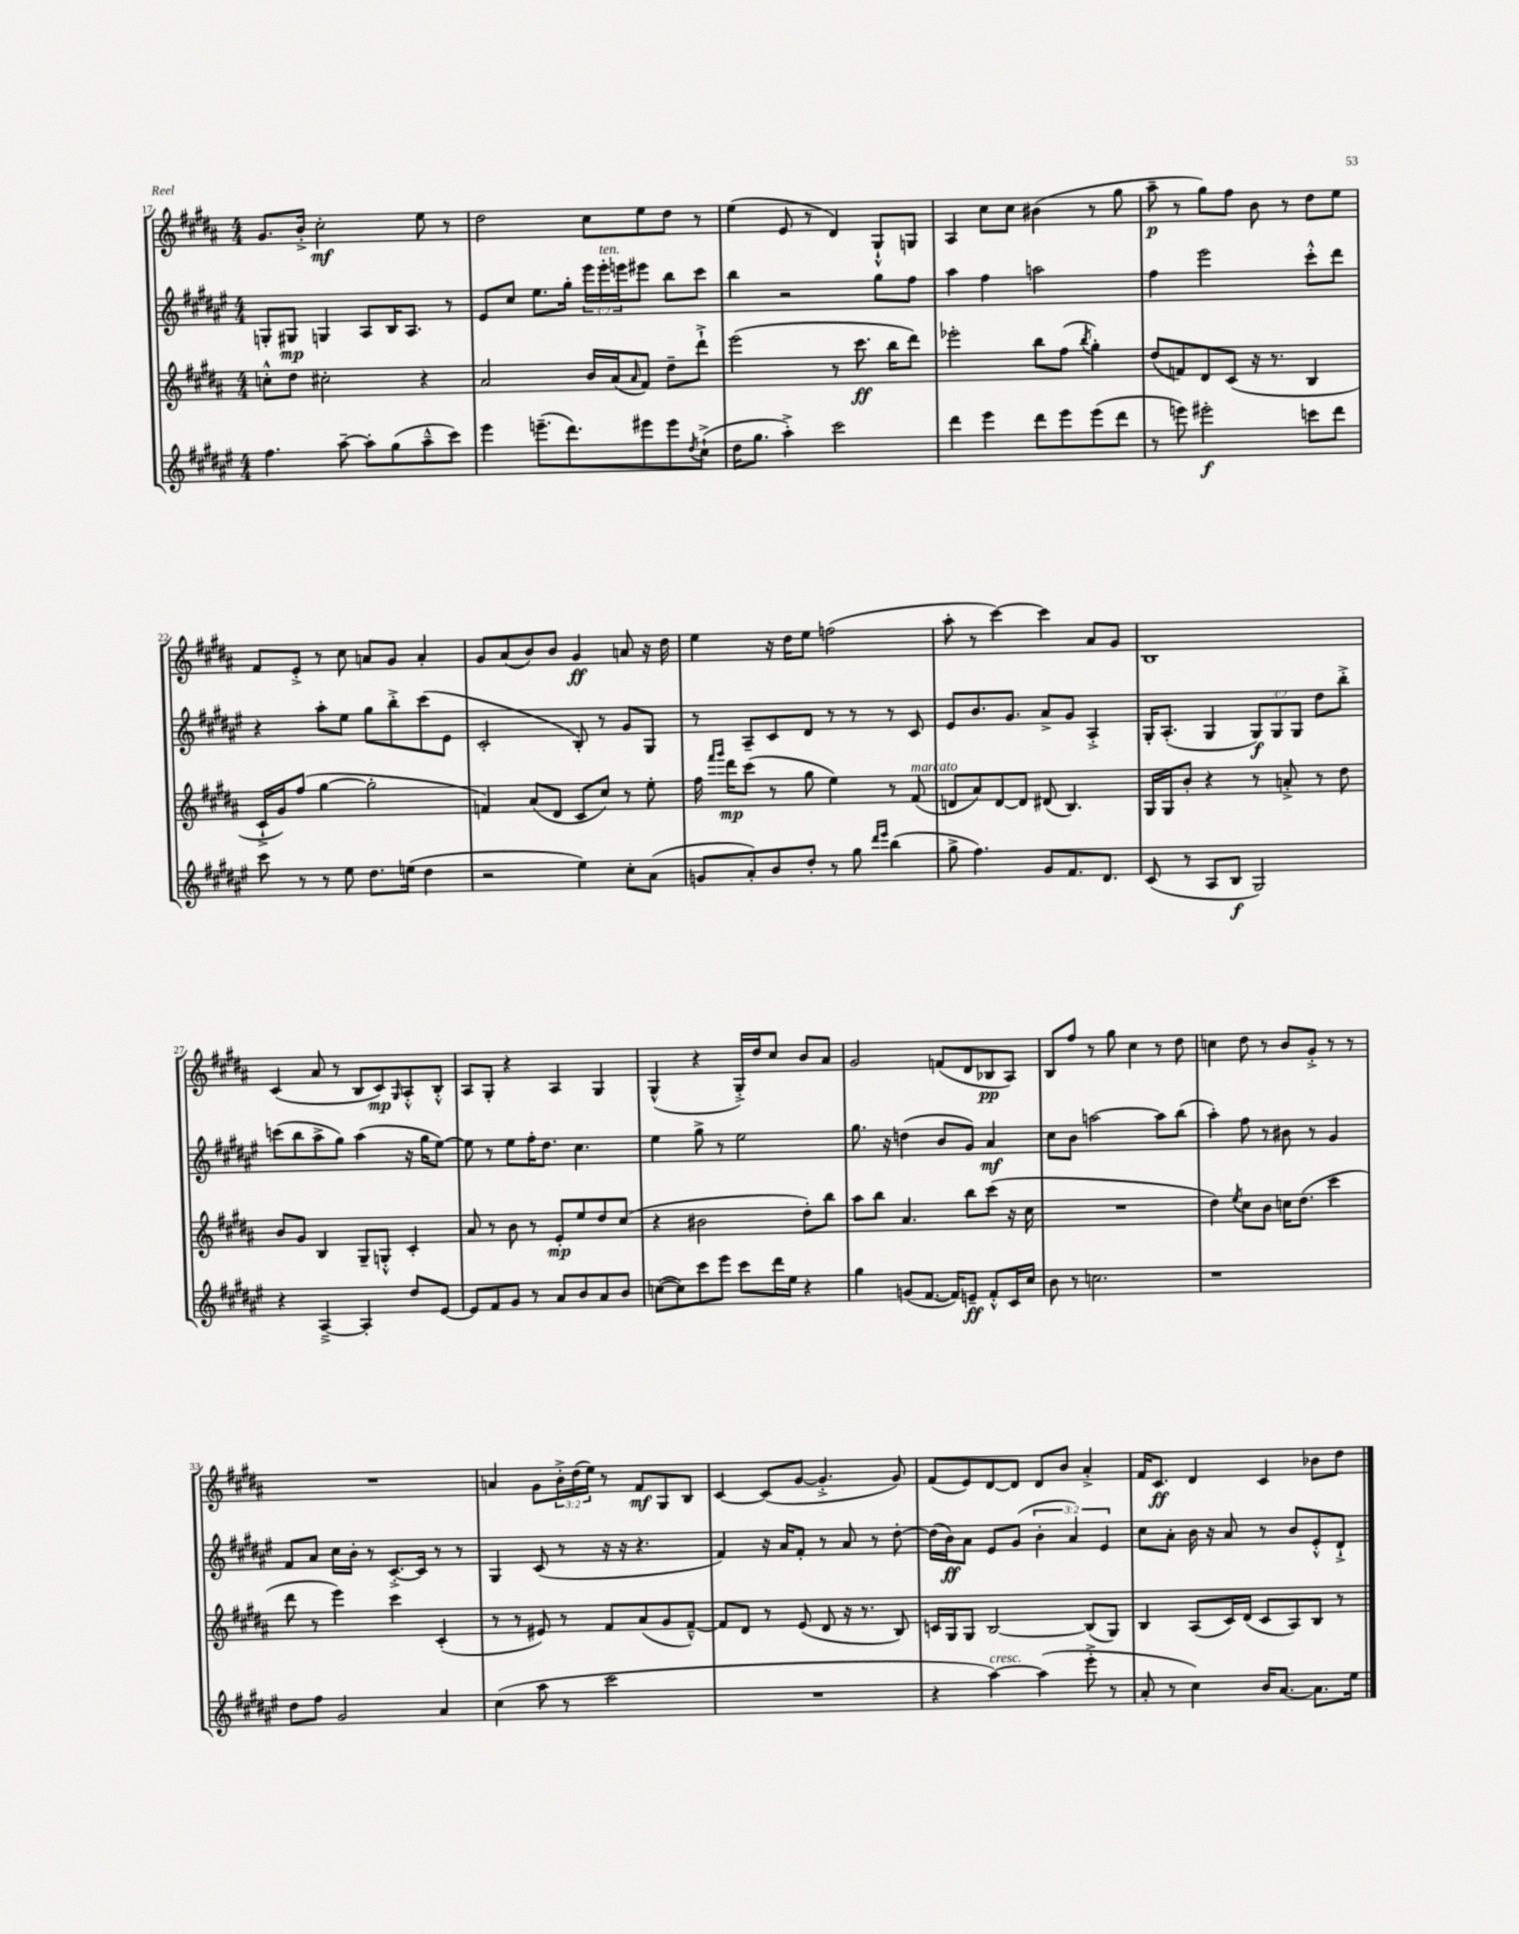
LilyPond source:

<<
\new StaffGroup <<
\new Staff = "s0" {
    \clef treble \key b \major \numericTimeSignature \time 4/4 \override Staff.TupletNumber.text = #tuplet-number::calc-fraction-text
    gis'8. b'16-.-> cis''2-.\mf e''8 r8 |
    dis''2 cis''8 e''8 dis''8 r8 |
    e''4( e'8 r8 dis'4) gis8-!-^ g8 |
    ais4 cis''8 cis''8 bis'4( r8 gis''8 |
    ais''8--\p r8 gis''8) fis''8 b'8 r8 dis''8 e''8 |
    fis'8 e'8-.-> r8 cis''8 a'8 gis'8 a'4-. |
    gis'8 ais'8( b'8) b'8 gis'4\ff a'8 r16 dis''16 |
    e''4 r16 dis''16 e''8 f''2( |
    ais''8-. r8 cis'''4~) cis'''4 ais'8 gis'8 |
    b1 |
    cis'4( ais'8 r8 b8 cis'8\mp) \grace { gis16 } ais8-.-^ b8-.-^ |
    ais8 gis8-. r4 ais4 gis4 |
    gis4-^( r4 gis16-.->) dis''16 cis''8 b'8 ais'8 |
    gis'2 f'8( dis'8 bes8\pp ais8) |
    b8 fis''8 r8 gis''8 cis''4 r8 dis''8 |
    c''4 dis''8 r8 b'8 gis'8-.-> r8 r8 |
    R1 |
    a'4 gis'8 \tuplet 3/2 { b'16-.-> dis''16( e''16) } r8 fis'8\mf gis8 b8 |
    cis'4~ cis'8( gis'8~ gis'4.-.-> gis'8) |
    fis'8( e'8) dis'8~ dis'8 dis'8 b'8 ais'4-.-> |
    fis'16 cis'8.\ff dis'4 cis'4 bes'8 dis''8 \bar "|." |
}
\new Staff = "s1" {
    \clef treble \key fis \major \numericTimeSignature \time 4/4 \override Staff.TupletNumber.text = #tuplet-number::calc-fraction-text
    g8-. gis8\mp g4 ais8 b16 ais8. r8 |
    eis'8 cis''8 eis''8. gis''16-. \tuplet 3/2 { eis'''16 eis'''16-.^\markup { \italic "ten." } e'''16 } eis'''8 b''8 cis'''8 |
    b''4 r2 gis''8 fis''8 |
    ais''4 fis''4 a''2 |
    fis''4 eis'''2 cis'''8-.-^ dis'''8 |
    r4 ais''8-. eis''8 gis''8 b''8-.-> cis'''8( eis'8 |
    cis'2-. b8-.) r8 gis'8 gis8 |
    r8 ais8-- cis'8 dis'8 r8 r8 r8 cis'8 |
    eis'8 b'8. gis'8. ais'8-> gis'8 ais4-.-> |
    gis16-. ais8.-.( gis4 \tuplet 3/2 { gis8\f) gis8 gis8 } dis''8 b''8-.-> |
    c'''8( b''8 ais''8-> gis''8) ais''4( r16 gis''16 eis''8~) |
    eis''8 r8 eis''8 fis''16-. dis''8. cis''4. |
    eis''4 gis''8-> r8 eis''2 |
    gis''8. r16 d''4( b'8 gis'8) ais'4\mf |
    cis''8 b'8 a''2~ a''8 b''8( |
    ais''4-.) fis''8 r8 bis'8 r8 gis'4 |
    fis'8 ais'8 cis''16 b'16-. r8 cis'8.~-.-> cis'16 r8 r8 |
    gis4 cis'8( r8 r16 r16 r4. |
    fis'4) r16 ais'16 fis'8-. r8 ais'8 r8 dis''8~-. |
    dis''16( b'16\ff) ais'8 eis'8 gis'8( \tuplet 3/2 { b'4-. ais'4) eis'4 } |
    cis''8 ais'8-. b'16 r16 ais'8 r8 b'8 eis'8-.-^ dis'8-!-> \bar "|." |
}
\new Staff = "s2" {
    \clef treble \key b \major \numericTimeSignature \time 4/4
    c''8-.-^ dis''8 cis''2-. r4 |
    ais'2 b'16 ais'16( \grace { ais'16 } fis'8) dis''8-- dis'''8-!-> |
    e'''2( r8 cis'''8.\ff b''16 dis'''8) |
    ees'''2-. b''8 fis''8( \acciaccatura { b''8 } gis''4-.) |
    dis''8( f'8) dis'8 cis'8( r16 r8. b4 |
    cis'16-!-> gis'16) fis''8( gis''4~ gis''2-. |
    f'4) ais'8( dis'8 cis'8 cis''8) r8 e''8-. |
    fis''16 \grace { fis'''16 gis'''16 } dis'''16\mp cis'''8( r8 gis''8 e''4) r8 fis'8^\markup { \italic "marcato" }( |
    d'8 ais'8) d'8~ d'8 dis'8( b4.) |
    gis16 gis16 b'8-. r4 r8 a'8-.-> r8 dis''8 |
    b'8 gis'8 b4 gis8-- g8-.-^ cis'4-. |
    ais'8 r8 b'8 r8 e'8-.\mp e''8 dis''8 cis''8( |
    r4 bis'2 dis''8-.) b''8 |
    ais''8 b''8 ais'4. b''8 cis'''8( r16 cis''16 |
    R1 |
    dis''4) \acciaccatura { e''8 } cis''8 b'8 c''16 dis''8.( cis'''4 |
    dis'''8 r8 e'''4) cis'''4 cis'4-.( |
    r8 r8 eis'8) r8 fis'8 ais'8( gis'8 fis'8~---^) |
    fis'8 dis'8 r8 e'8( dis'8 r16 r8. b8) |
    c'16 gis16 gis8 b2~ b8( gis8) |
    b4 ais8( cis'16) dis'16( cis'8 ais8) b8 r8 \bar "|." |
}
\new Staff = "s3" {
    \clef treble \key fis \major \numericTimeSignature \time 4/4
    fis''4. ais''8~-- ais''8-. gis''8( ais''8---^ cis'''8) |
    eis'''4 e'''8.--( dis'''8.) eis'''8 eis'''8 \acciaccatura { dis''8 } cis''8-!->( |
    dis''16 gis''8. ais''4-.->) cis'''2 |
    dis'''4 eis'''4 dis'''8 eis'''8 eis'''8( dis'''8 |
    r8 e'''8) eis'''2-.\f c'''8 dis'''8 |
    cis'''8 r8 r8 eis''8 dis''8. e''16( dis''4 |
    r2 eis''4) cis''8-. ais'8( |
    g'8 ais'8-.) b'8 dis''8-. r8 gis''8 \grace { dis'''16 eis'''16 } b''4( |
    gis''8-> fis''4.) gis'8 fis'8. dis'8. |
    cis'8( r8 ais8 b8\f gis2) |
    r4 ais4~---> ais4-. dis''8 eis'8~ |
    eis'8 fis'8 gis'8 r8 ais'8 b'8 ais'8 b'8 |
    c''8~( c''8) cis'''8 eis'''8 cis'''8 dis'''16 eis''16 r4 |
    gis''4 g'8( fis'8.~ fis'16) e'8--\ff fis'8-.-^ cis'16 cis''16 |
    b'8 r8 c''2. |
    r1 |
    dis''8 fis''8 gis'2 ais'4 |
    cis''4( ais''8 r8 cis'''2 |
    R1 |
    r4 ais''4~^\markup { \italic "cresc." }) ais''4( eis'''8-.-> r8 |
    ais'8-. r8 cis''4) b'16 ais'8.~ ais'8. eis''16 \bar "|." |
}
>>
>>
\layout { \context { \Score currentBarNumber = #17 } }
